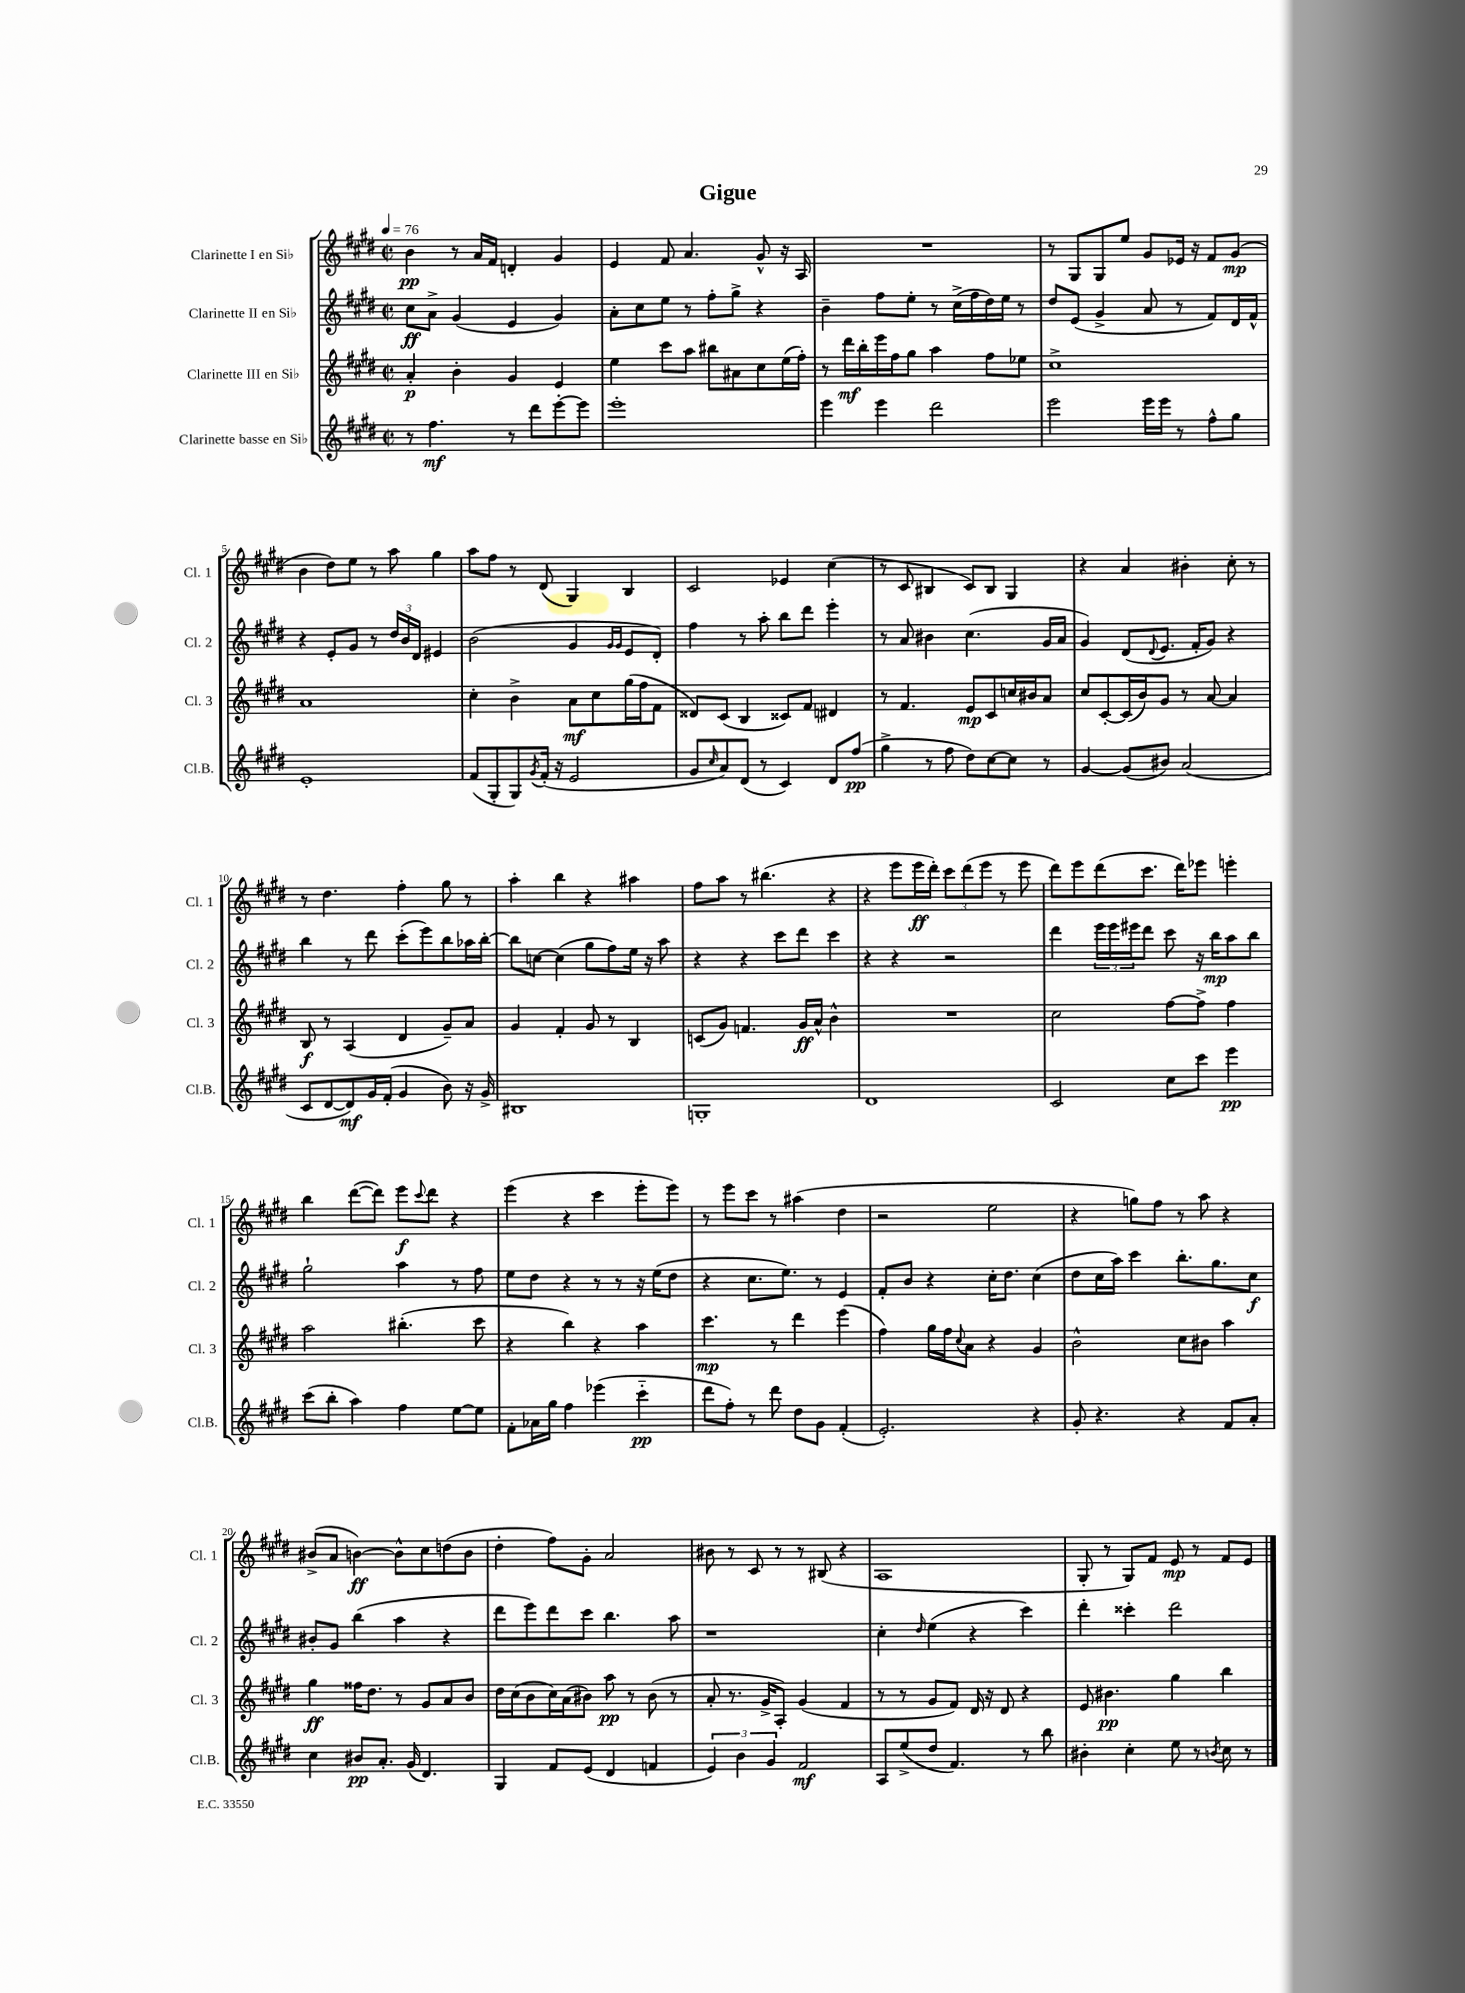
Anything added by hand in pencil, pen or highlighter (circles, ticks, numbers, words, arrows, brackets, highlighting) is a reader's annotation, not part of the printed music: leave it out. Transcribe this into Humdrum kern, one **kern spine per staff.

**kern	**kern	**kern	**kern
*staff4	*staff3	*staff2	*staff1
*clefG2	*clefG2	*clefG2	*clefG2
*k[f#c#g#d#]	*k[f#c#g#d#]	*k[f#c#g#d#]	*k[f#c#g#d#]
*M2/2	*M2/2	*M2/2	*M2/2
*met(c|)	*met(c|)	*met(c|)	*met(c|)
*MM76	*MM76	*MM76	*MM76
8r	4a'	8cc#	4b
4.ff#	.	8a^	.
.	4b'	(4g#	8r
.	.	.	16a
.	.	.	16f#
8r	4g#	4e	4d'
8ddd#	.	.	.
[8eee'	4e	4g#)	4g#
8eee]	.	.	.
=	=	=	=
1eee'	4ee	8a'	4e
.	.	8cc#	.
.	8ccc#	8ee	8f#
.	8aa	8r	4.a
.	8bb#	8ff#'	.
.	8a#	8gg#^	.
.	8cc#	4r	8g#^^
.	(16ee	.	16r
.	16ff#')	.	16A
=	=	=	=
4eee	8r	4b~	1r
.	16ddd#	.	.
.	16bb'	.	.
4eee	16eee	8ff#	.
.	16ff#	.	.
.	8gg#	8ee'	.
2ddd#	4aa	8r	.
.	.	(16cc#^	.
.	.	16ff#	.
.	8ff#	16dd#)	.
.	.	16ee	.
.	8ee-	8r	.
=	=	=	=
2eee	1cc#^	8dd#	8r
.	.	(8e	8G#
.	.	4g#^	8G#
.	.	.	8ee
16eee	.	8a	8g#
16eee	.	.	.
8r	.	8r	16e-
.	.	.	16r
8ff#^^	.	8f#)	8f#
8gg#	.	16d#	(8g#
.	.	16f#^^	.
=	=	=	=
1e'	1a	4r	4b
.	.	8e'	8dd#)
.	.	8g#	8ee
.	.	8r	8r
.	.	24dd#	8aa
.	.	24b	.
.	.	24d#	.
.	.	4e#	4gg#
=	=	=	=
(8f#	4cc#'	(2b	8aa
8G#'	.	.	8ff#
8G#)	4b^	.	8r
8qg#	.	.	.
(16f#'	.	.	(8d#
16r	.	.	.
2e	8a	4g#	4G#)
.	8cc#	.	.
.	.	16qqg#	.
.	.	16qqg#	.
.	(16gg#	8e	4B
.	16ff#	.	.
.	8f#	8d#')	.
=	=	=	=
8g#	8d##)	4ff#	2c#
16qqcc#	.	.	.
8a)	(8c#	.	.
(8d#	4B	8r	.
8r	.	8aa'	.
4c#)	8c##)	8bb	4e-
.	8f#	8ddd#	.
8d#	4d#	4eee'	(4cc#
(8ff#	.	.	.
=	=	=	=
4gg#^	8r	8r	8r
.	4.f#	8a	8c#
8r	.	4b#	4B#
8ff#	.	.	.
8dd#)	8e	(4.cc#	8c#)
[8cc#	8c#	.	8B#
8cc#]	16cc	.	4G#
.	16b#	.	.
8r	8a	16g#	.
.	.	16a	.
=	=	=	=
[4g#	8cc#	4g#)	4r
.	[8c#'	.	.
(8g#]	(16c#]	(8d#	4a
.	16b)	.	.
.	.	8qqd#	.
8b#)	8g#	8.e	.
(2a	8r	.	4b#'
.	.	16f#'	.
.	[8a	8g#)	.
.	4a]	4r	8cc#'
.	.	.	8r
=	=	=	=
8c#	8B	4bb	8r
[8d#	8r	.	4.dd#
8d#])	(4A	8r	.
16g#	.	8ddd#	.
(16f#'	.	.	.
4g#	4d#	(8ccc#'	4ff#'
.	.	8eee)	.
8b)	8g#~)	8bb	8gg#
16r	8a	16aa-	8r
16g#^	.	[16bb'	.
=	=	=	=
1B#	4g#	8bb]	4aa'
.	.	[8cc	.
.	4f#'	(4cc]	4bb
.	8g#	8gg#	4r
.	8r	8ff#)	.
.	4B	16ee	4aa#
.	.	16r	.
.	.	8aa	.
=	=	=	=
1G'	(8c	4r	8ff#
.	8g#)	.	8aa
.	4.f	4r	8r
.	.	.	(4.bb#
.	.	8ccc#	.
.	16g#	8ddd#	.
.	16a^^	.	.
.	4b^^	4ccc#	4r
=	=	=	=
1d#	1r	4r	4r
.	.	4r	8eee
.	.	.	16eee
.	.	.	16ddd#')
.	.	2r	12ccc#
.	.	.	(12ddd#
.	.	.	12eee
.	.	.	8r
.	.	.	8eee
=	=	=	=
2c#	2cc#	4ddd#	8ddd#)
.	.	.	8eee
.	.	24eee	(8ddd#
.	.	24eee	.
.	.	24eee#	.
.	.	8ddd#	8.ccc#
8cc#	[8ff#	8ccc#	.
.	.	.	16ddd#)
8ccc#	8ff#^]	16r	8eee-
.	.	16bb	.
4eee	4ff#	8aa	4eee'
.	.	8bb	.
=	=	=	=
(8ccc#	2aa	2gg#`	4bb
8bb'	.	.	.
4aa)	.	.	([8ddd#
.	.	.	8ddd#])
4ff#	(4.bb#'	4aa	8eee
.	.	.	8qqccc#
.	.	.	8ddd#
[8ee	.	8r	4r
8ee]	8ccc#	8ff#	.
=	=	=	=
8f#'	4r	8ee	(4eee
16a-	.	8dd#	.
16gg#	.	.	.
4ff#	4bb)	4r	4r
(4eee-	4r	8r	4ccc#
.	.	8r	.
4ccc#'~	4aa	16r	8eee'
.	.	(16ee	.
.	.	8dd#	8eee)
=	=	=	=
8ddd#	4.ccc#	4r	8r
8ff#')	.	.	8eee
8r	.	8.cc#	8ccc#
8ddd#	8r	.	8r
.	.	8.ee)	.
8dd#	4ddd#	.	(4aa#
8g#	.	8r	.
(4f#'	(4eee	4e	4dd#
=	=	=	=
2.e')	4ff#)	8f#'	2r
.	.	8b	.
.	16gg#	4r	.
.	16ff#	.	.
.	8qqcc#	.	.
.	8a	.	.
.	4r	16cc#'	2ee
.	.	8.dd#	.
4r	4g#	(4cc#	.
=	=	=	=
8g#'	2b^^	8dd#	4r
4.r	.	16cc#	.
.	.	16aa)	.
.	.	4ccc#	8gg)
.	.	.	8ff#
4r	8cc#	8.bb'	8r
.	8b#	.	8aa
.	.	8.gg#	.
8f#	4aa	.	4r
8a'	.	8cc#	.
=	=	=	=
4cc#	4gg#	8b#'	(8b#^
.	.	8g#	8a
8b#	16ff##	(4bb	[4b)
.	8.dd#	.	.
8.a'	.	.	.
.	8r	4aa	8b^^]
(16g#	.	.	.
4.d#)	8g#	.	8cc#
.	8a	4r	(8dd
.	8b	.	8b
=	=	=	=
4G#	16dd#	8ddd#	4dd#'
.	(16cc#	.	.
.	8b	8eee)	.
8f#	16cc#)	8ddd#	8ff#)
.	(16a	.	.
(8e	8b#)	8ccc#	8g#'
4d#	8aa	4.bb	2a
.	8r	.	.
4f	(8b#	.	.
.	8r	8aa	.
=	=	=	=
6e)	8a'	1r	8b#
.	8.r	.	8r
6b	.	.	.
.	.	.	8c#
.	16g#^	.	.
6g#	.	.	.
.	8A')	.	8r
2f#	(4g#	.	8r
.	.	.	(8B#
.	4f#	.	4r
=	=	=	=
8A	8r	4cc#'	1A
(8ee^	8r	.	.
.	.	16qqdd#	.
8dd#	8g#	(4ee	.
4.f#)	8f#)	.	.
.	16d#	4r	.
.	16r	.	.
.	8d#	.	.
8r	4r	4ccc#)	.
8bb	.	.	.
=	=	=	=
4b#'	8e	4ddd#'	8G#'
.	4.b#	.	8r
4cc#'	.	4ccc##'	8G#)
.	.	.	8f#
8ee	4gg#	2ddd#	8e
8r	.	.	8r
8qb	.	.	.
8cc#	4bb	.	8f#
8r	.	.	8e
==	==	==	==
*-	*-	*-	*-
